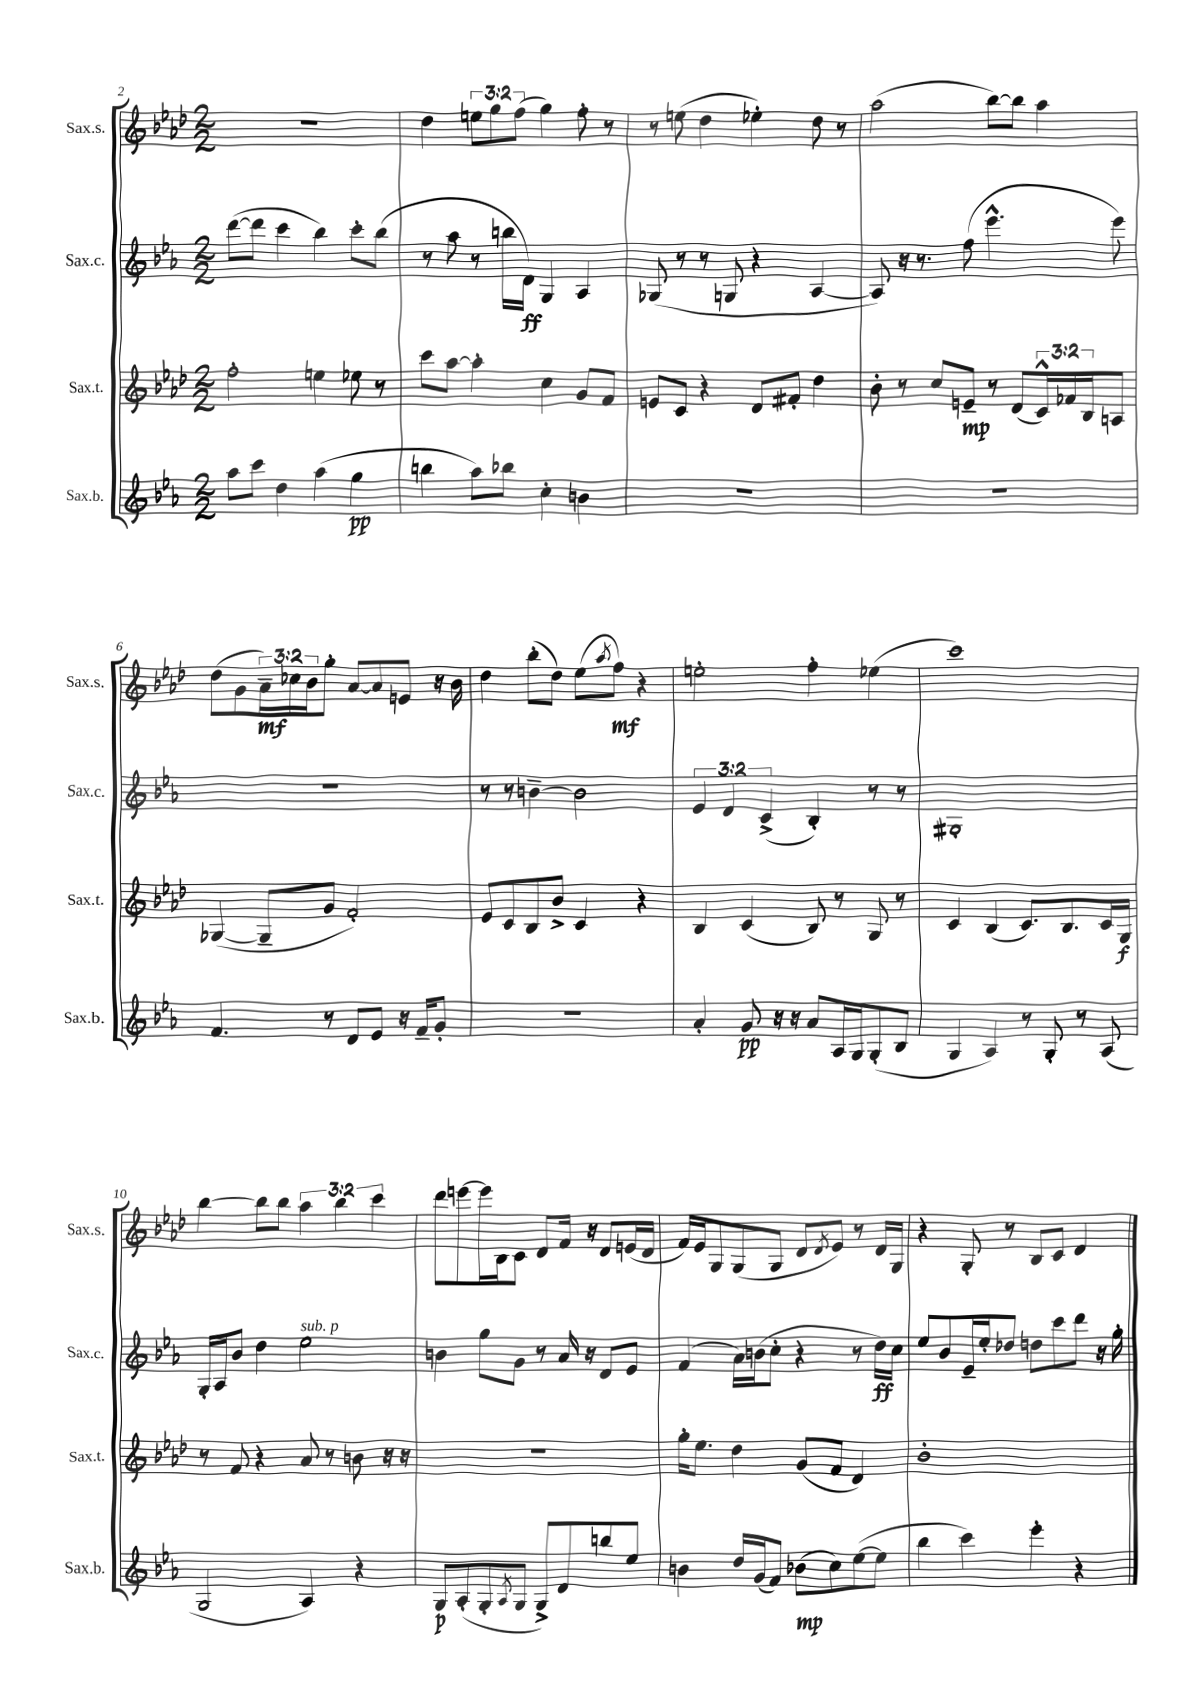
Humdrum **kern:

**kern	**kern	**kern	**kern
*staff4	*staff3	*staff2	*staff1
*clefG2	*clefG2	*clefG2	*clefG2
*k[b-e-a-]	*k[b-e-a-d-]	*k[b-e-a-]	*k[b-e-a-d-]
*M2/2	*M2/2	*M2/2	*M2/2
8aa-	2ff'	([8ddd	1r
8ccc	.	8ddd]	.
4dd	.	4ccc	.
(4aa-	4ee	4bb-)	.
4gg	8ee-	8ccc'	.
.	8r	(8bb-	.
=	=	=	=
4bb	8ccc	8r	4dd-
.	[8aa-	8aa-	.
8aa-)	4aa-']	8r	12ee
.	.	.	12gg
8bb-	.	16bb	.
.	.	.	(12ff
.	.	16d)	.
4cc'	4cc	4G	4gg)
4b	8g	4A-	8ff'
.	8f	.	8r
=	=	=	=
1r	8e	(8G-	8r
.	8c	8r	(8ee
.	4r	8r	4dd-
.	.	8G	.
.	8d-	4r	4ee-')
.	8f#'	.	.
.	4dd-	[4A-	8dd-
.	.	.	8r
=	=	=	=
1r	8b-'	8A-])	(2aa-
.	8r	16r	.
.	.	8.r	.
.	8cc	.	.
.	8e~	(8ff	.
.	8r	4.eee-^^	[8bb-)
.	(8d-	.	8bb-]
.	24c^^)	.	4aa-
.	24f-	.	.
.	24B-	.	.
.	8A	8eee-)	.
=	=	=	=
4.f	([4G-	1r	(8dd-
.	.	.	8g
.	8G-~]	.	24a-~)
.	.	.	24cc-
.	.	.	24b-
8r	8g	.	8gg'
8d	2f')	.	[8a-
8e-	.	.	8a-]
16r	.	.	8e
16f~	.	.	.
8g'	.	.	16r
.	.	.	16b-
=	=	=	=
1r	8e-	8r	4dd-
.	8c	8r	.
.	8B-	[4b~	(8bb-'
.	8b-^	.	8dd-)
.	4c	2b]	(8ee-
.	.	.	8qaa-
.	.	.	8ff)
.	4r	.	4r
=	=	=	=
4a-'	4B-	6e-	2ee'
.	.	6d	.
8g	(4c	.	.
.	.	(6c^	.
16r	.	.	.
16r	.	.	.
8a-	8B-)	4B-')	4ff'
16A-	8r	.	.
16G	.	.	.
(8G'	8G	8r	(4ee-
8B-	8r	8r	.
=	=	=	=
4G	4c	1G#'	1ccc)
4A-)	(4B-	.	.
8r	8.c)	.	.
8G'	.	.	.
.	8.B-	.	.
8r	.	.	.
(8A-	16c	.	.
.	16G	.	.
=	=	=	=
2G	8r	16G'	[4bb-
.	.	16A-	.
.	8f	8b-	.
.	4r	4dd	8bb-]
.	.	.	8bb-
4A-)	8a-	2ee-	6aa-
.	8r	.	.
.	.	.	6bb-
4r	8b	.	.
.	.	.	6ccc
.	16r	.	.
.	16r	.	.
=	=	=	=
8G	1r	4b	8ddd-
(8A-'	.	.	[8eee
8G'	.	8gg	16eee]
.	.	.	16B-
8qA-	.	.	.
8G	.	8g	8c
8G^)	.	8r	8d-
8d	.	16a-	16f
.	.	16r	16r
8bb	.	8d	8d-
8ee-	.	8e-	(16e
.	.	.	16d-
=	=	=	=
4b	16gg'	(4f	16f)
.	8.ee-	.	16e-
.	.	.	8G
16dd	4dd-	16a-)	(8G
(16g	.	(16b	.
8f)	.	8cc'	8G
(8b-	(8g	4r	8d-
.	.	.	8qd-
8cc)	8f	.	8e-)
([8ee-	4d-)	8r	8r
8ee-]	.	16dd)	16d-
.	.	16cc	16G
=	=	=	=
4bb-	1b-'	8ee-	4r
.	.	8b-	.
4ccc)	.	16e-~	8G'
.	.	16ee-'	.
.	.	8dd-	8r
4eee-'	.	8dd	8B-
.	.	8ccc	8c
4r	.	8ddd	4d-
.	.	16r	.
.	.	16gg'	.
==	==	==	==
*-	*-	*-	*-
